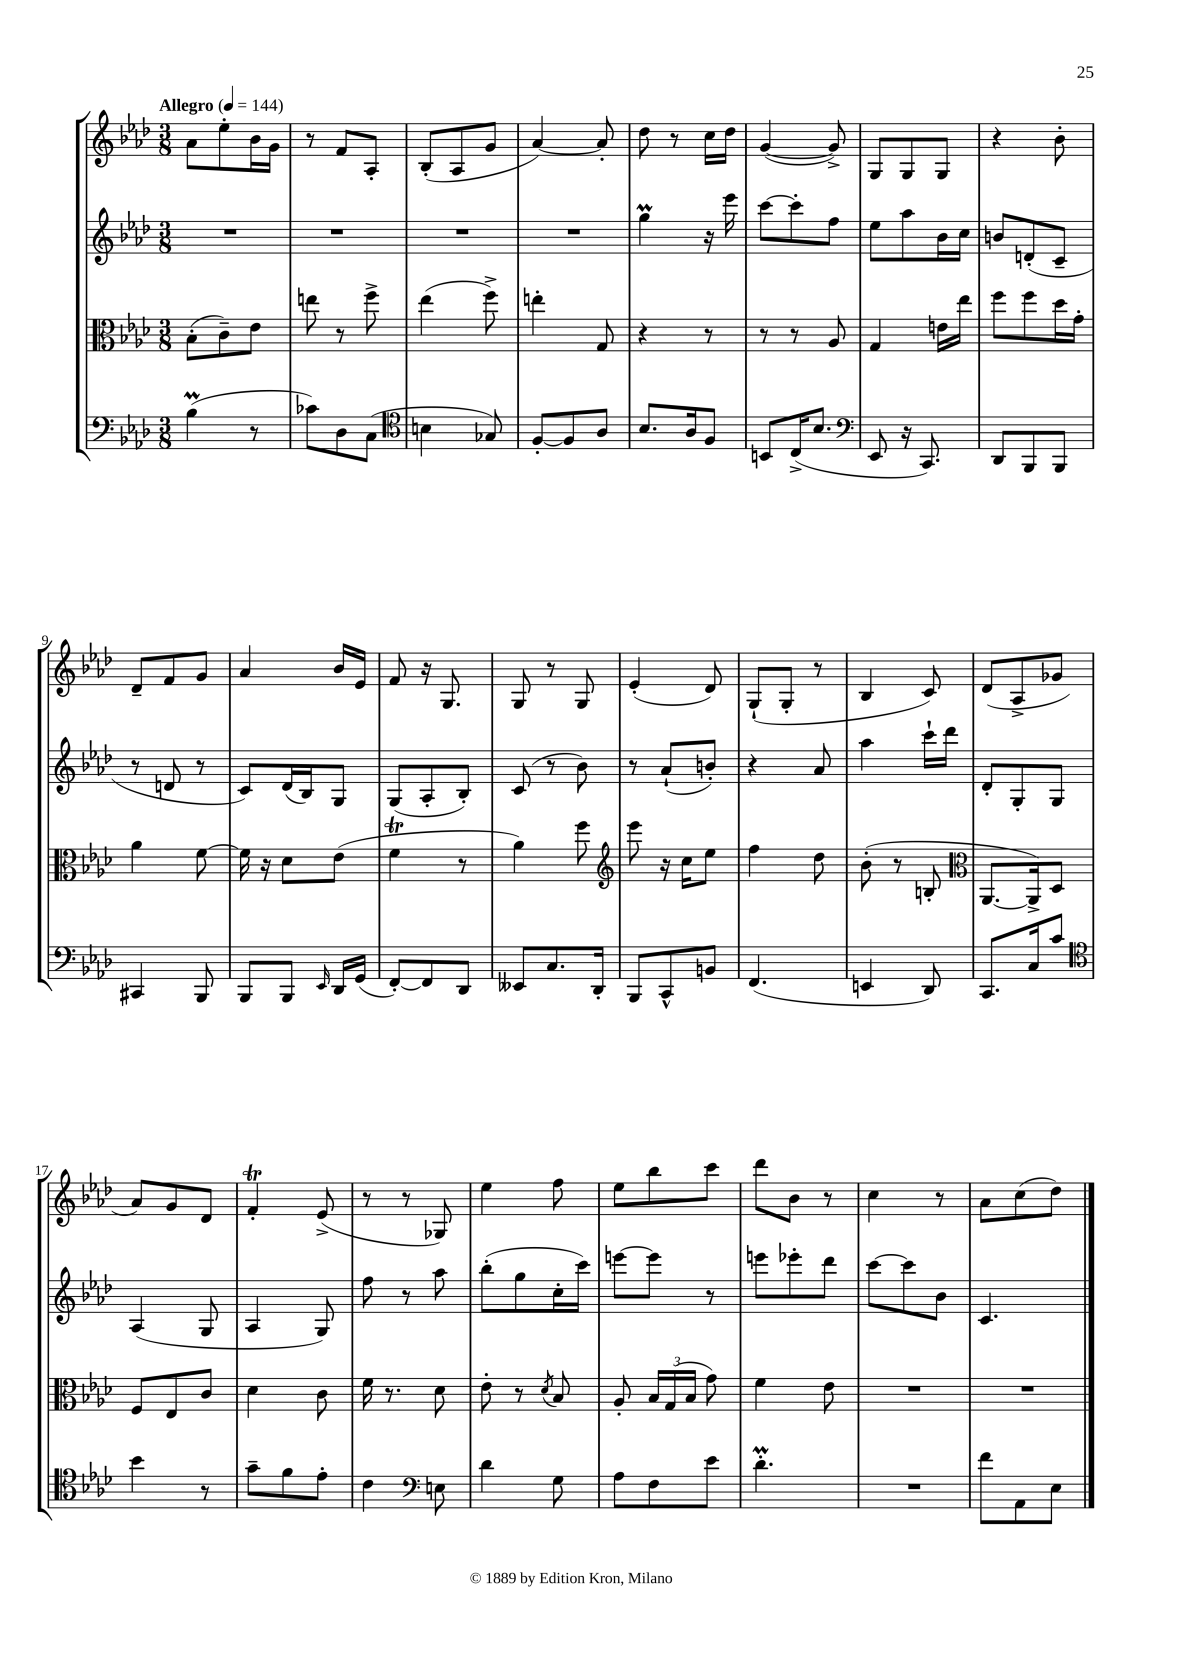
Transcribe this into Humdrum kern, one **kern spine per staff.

**kern	**kern	**kern	**kern
*part4	*part3	*part2	*part1
*staff4	*staff3	*staff2	*staff1
*clefF4	*clefC3	*clefG2	*clefG2
*k[b-e-a-d-]	*k[b-e-a-d-]	*k[b-e-a-d-]	*k[b-e-a-d-]
*M3/8	*M3/8	*M3/8	*M3/8
*MM144	*MM144	*MM144	*MM144
=1	=1	=1	=1
!	!	!	!LO:TX:a:B:t=Allegro
(4B-M\	(8B-'\L	4.r	8a-\L
.	8c~\)	.	8ee-'\
8r	8e-\J	.	16b-\L
.	.	.	16g\JJ
=2	=2	=2	=2
8c-X\L)	8een\	4.r	8r
8D-\	8r	.	8f/L
(8C\J	8ff^\	.	8A-'/J
=3	=3	=3	=3
*clefC4	*	*	*
4Bn\	(4ee-\	4.r	(8B-'/L
.	.	.	8A-/
8G-X/)	8ff^\)	.	8g/J
=4	=4	=4	=4
[8F'/L	4een'\	4.r	[4a-/)
8F/]	.	.	.
8A-/J	8G/	.	8a-'/]
=5	=5	=5	=5
8.B-/L	4r	4ggm\	8dd-\
.	.	.	8r
16A-/k	.	.	.
8F/J	8r	16r	16cc\LL
.	.	16eee-\	16dd-\JJ
=6	=6	=6	=6
8BBn/L	8r	[8ccc\L	([4g/
(16C^/K	8r	8ccc'\]	.
8.B-/J	.	.	.
.	8A-/	8ff\J	8g^/])
=7	=7	=7	=7
*clefF4	*	*	*
8EE-/	4G/	8ee-\L	8G/L
16r	.	8aa-\	8G/
8.CC/)	.	.	.
.	16en\LL	16b-\L	8G/J
.	16ee-\JJ	16cc\JJ	.
=8	=8	=8	=8
8DD-/L	8ff\L	8bn/L	4r
8BBB-/	8ff\	(8dn'/	.
8BBB-/J	16dd-\L	8c~/J	8b-'\
.	16g'\JJ	.	.
!!LO:LB:g=z
=9	=9	=9	=9
4CC#X/	4a-\	8r	8d-~/L
.	.	8dn/	8f/
8BBB-/	[8f\	8r	8g/J
=10	=10	=10	=10
8BBB-/L	16f\]	8c/L)	4a-/
.	16r	.	.
8BBB-/J	8d-\L	(16d-/L	.
.	.	16B-/J)	.
16qqEE-/	.	.	.
16DD-/LL	(8e-\J	8G/J	16b-/LL
(16GG/JJ	.	.	16e-/JJ
=11	=11	=11	=11
[8FF'/L)	4fT\	(8G/L	8f/
8FF/]	.	8A-'/	16r
.	.	.	8.G/
8DD-/J	8r	8B-'/J)	.
=12	=12	=12	=12
8EE--X/L	4a-\)	(8c/	8G/
8.C/	.	8r	8r
.	8ff\	8b-\)	8G/
16DD-'/Jk	.	.	.
=13	=13	=13	=13
*	*clefG2	*	*
8BBB-/L	8eee-\	8r	(4e-'/
8CC^^/	16r	(8a-`/L	.
.	16cc\KL	.	.
8BBn/J	8ee-\J	8bn'/J)	8d-/)
=14	=14	=14	=14
(4.FF/	4ff\	4r	(8G`/L
.	.	.	8G'/J
.	8dd-\	8a-/	8r
=15	=15	=15	=15
4EEn/	(8b-'\	4aa-\	4B-/
.	8r	.	.
8DD-/)	8Bn'/	16ccc`\LL	8c/)
.	.	16ddd-\JJ	.
=16	=16	=16	=16
*	*clefC3	*	*
8.CC/L	[8.AA-/L	8d-'/L	(8d-/L
.	.	8G'/	8A-^/
16C/k	16AA-^/k])	.	.
8c/J	8D-/J	8G/J	8g-X/J
!!LO:LB:g=z
=17	=17	=17	=17
*clefC4	*	*	*
4b-\	8F/L	(4A-/	8a-/L)
.	8E-/	.	8g/
8r	8c/J	8G/	8d-/J
=18	=18	=18	=18
8g~\L	4d-\	4A-/	4fT'/
8f\	.	.	.
8e-'\J	8c\	8G/)	(8e-^/
=19	=19	=19	=19
4c\	16f\	8ff\	8r
.	8.r	.	.
.	.	8r	8r
*clefF4	*	*	*
8En\	8d-\	8aa-\	8G-X/)
=20	=20	=20	=20
4d-\	8e-'\	(8bb-'\L	4ee-\
.	8r	8gg\	.
.	8qd-/	.	.
8G\	8B-/	16cc'\L	8ff\
.	.	16ccc\JJ)	.
=21	=21	=21	=21
8A-\L	8A-'/	[8eeen\L	8ee-\L
8F\	24B-/LL	8eee\J]	8bb-\
.	(24G/	.	.
.	24B-/JJ	.	.
8e-\J	8g\)	8r	8ccc\J
=22	=22	=22	=22
4.d-M'\	4f\	8eeen\L	8ddd-\L
.	.	8eee-X'\	8b-\J
.	8e-\	8ddd-\J	8r
=23	=23	=23	=23
4.r	4.r	[8ccc\L	4cc\
.	.	8ccc\]	.
.	.	8b-\J	8r
=24	=24	=24	=24
8f\L	4.r	4.c/	8a-\L
8AA-\	.	.	(8cc\
8E-\J	.	.	8dd-\J)
==	==	==	==
*-	*-	*-	*-
